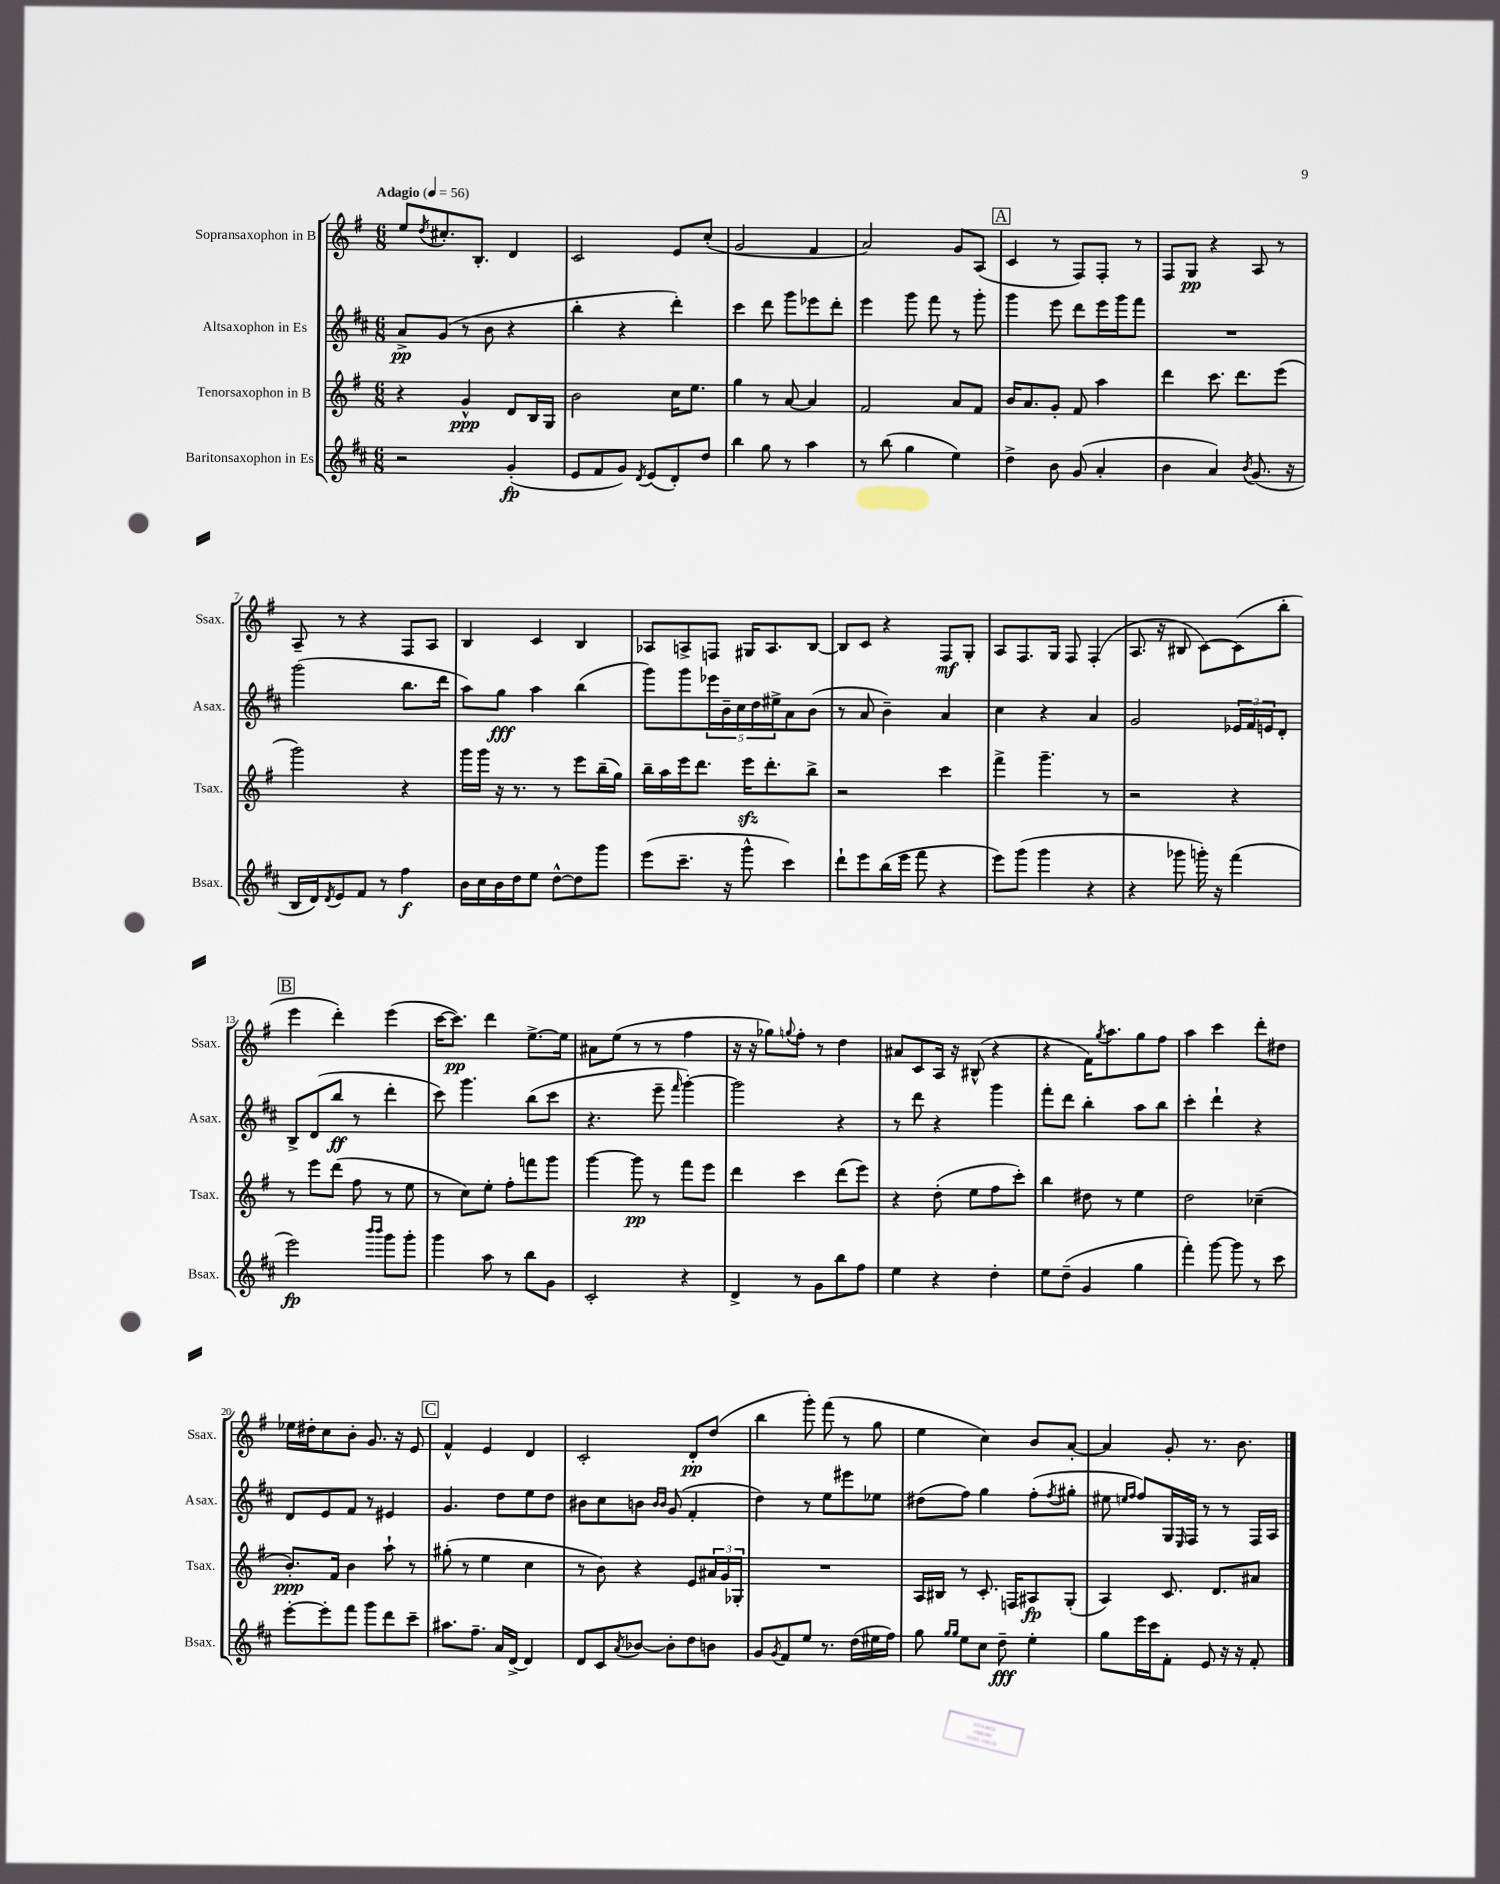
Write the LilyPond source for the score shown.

<<
\new StaffGroup <<
\new Staff = "s0" \with { instrumentName = "Sopransaxophon in B" shortInstrumentName = "Ssax." } {
    \clef treble \key g \major \numericTimeSignature \time 6/8 \tempo "Adagio" 4 = 56
    e''8 \acciaccatura { d''8 } cis''8.-. b8.-. d'4 |
    c'2 e'8 c''8-.( |
    g'2 fis'4 |
    a'2) g'8 a8( |
    \mark \markup { \box "A" } c'4 r8 fis8) fis8-. r8 |
    fis8 g8\pp r4 a8 r8 |
    a8-- r8 r4 fis8 a8 |
    b4 c'4 b4 |
    aes8 a8-> f8 gis16 a8. b8~ |
    b8 c'8 r4 fis8\mf g8-. |
    a8 fis8. g16 fis8 fis4-.( |
    a8. r16 bis8 c'8~) c'8( b''8-. |
    \mark \markup { \box "B" } e'''4 d'''4-.) e'''4( |
    c'''16~ c'''8.\pp) d'''4 e''8.~-> e''16 |
    ais'8 e''8( r8 r8 fis''4 |
    r16 r16 ges''8) \appoggiatura { g''8 } fis''8-. r8 d''4 |
    ais'8 c'8 a16 r16 bis8-^( r4 |
    r4 fis'16) \acciaccatura { g''8 } a''8. g''8 fis''8 |
    a''4 c'''4 d'''8-. dis''8 |
    ees''16 dis''16-. c''8 b'8-. g'8. r16 e'8 |
    \mark \markup { \box "C" } fis'4-^ e'4 d'4 |
    c'2-. d'8-.\pp d''8( |
    b''4 g'''8-.) fis'''8( r8 g''8 |
    e''4 c''4) b'8 a'8~-. |
    a'4 g'8-. r8. b'8. \bar "|." |
}
\new Staff = "s1" \with { instrumentName = "Altsaxophon in Es" shortInstrumentName = "Asax." } {
    \clef treble \key d \major \numericTimeSignature \time 6/8
    a'8->\pp g'8( r8 b'8 r4 |
    b''4-. r4 d'''4-.) |
    cis'''4 d'''8 g'''8 ees'''8 d'''8-. |
    e'''4 g'''8 fis'''8 r8 g'''8-. |
    \mark \markup { \box "A" } g'''4 e'''8 d'''8 e'''16 g'''16 fis'''8 |
    R2. |
    g'''2( b''8. d'''16 |
    a''8) g''8\fff a''4 b''4( |
    g'''8) g'''8 \tuplet 5/4 { ees'''16 b'16-- cis''16 d''16 eis''16-> } a'8 b'8( |
    r8 a'8 b'4--) a'4 |
    cis''4 r4 a'4 |
    g'2 \tuplet 3/2 { ees'16 fis'16 e'16 } d'8-. |
    \mark \markup { \box "B" } b8-> d'8( b''8\ff r8 d'''4-. |
    cis'''8) g'''4. b''8( cis'''8 |
    r4. e'''8-- \grace { fis'''16 } g'''4~-.) |
    g'''2 r4 |
    r8 d'''8 r4 g'''4 |
    fis'''8-. d'''8 b''4-. a''8 b''8 |
    cis'''4-. d'''4-! r4 |
    d'8 e'8 fis'8 r8 eis'4 |
    \mark \markup { \box "C" } g'4. d''8 e''8 d''8 |
    bis'8 cis''8 b'8 \grace { b'16 b'16 } g'8( fis'4-. |
    d''4) r8 e''8 eis'''8 ees''8 |
    dis''8( fis''8) g''4 fis''8-.( \acciaccatura { fis''8 } gis''8-. |
    eis''8 \grace { e''16 fis''16 } fis''8) g16 \grace { e16 } fis16 r8 r8 fis16 a16 \bar "|." |
}
\new Staff = "s2" \with { instrumentName = "Tenorsaxophon in B" shortInstrumentName = "Tsax." } {
    \clef treble \key g \major \numericTimeSignature \time 6/8
    r4 g'4-^\ppp d'8 b16 g16 |
    b'2 c''16 e''8. |
    g''4 r8 a'8~ a'4 |
    fis'2 a'8 fis'8 |
    \mark \markup { \box "A" } b'16 a'8. g'8-. fis'8 a''4 |
    d'''4 c'''8. d'''8. e'''8( |
    g'''2) r4 |
    g'''16 g'''16 r16 r8. r8 e'''8 b''16--( g''16) |
    b''16-- a''16 e'''16 d'''8. e'''16\sfz d'''8.-. b''8-> |
    r2 c'''4 |
    fis'''4-> g'''4.-- r8 |
    r2 r4 |
    \mark \markup { \box "B" } r8 e'''8 d'''8( fis''8 r8 e''8 |
    r8 c''8) e''8-. fis''8-. f'''8 g'''8 |
    g'''4~ g'''8\pp r8 fis'''8 e'''8 |
    d'''4 c'''4 d'''8( e'''8) |
    r4 d''8-.( e''8 fis''8 c'''8-.) |
    b''4 dis''8 r8 e''4 |
    d''2 ces''4--( |
    b'8.-.\ppp) fis'16 b'4 a''8-! r8 |
    \mark \markup { \box "C" } gis''8-.( r8 e''4 c''4 |
    r8 b'8) r4 e'8 \tuplet 3/2 { ais'16 g'16 ges16-. } |
    R2. |
    a16 bis16 r8 c'8.-. f16 ais8\fp g8-.( |
    a4) c'8. d'8. ais'8 \bar "|." |
}
\new Staff = "s3" \with { instrumentName = "Baritonsaxophon in Es" shortInstrumentName = "Bsax." } {
    \clef treble \key d \major \numericTimeSignature \time 6/8
    r2 g'4-.\fp( |
    e'8 fis'8 g'8) \acciaccatura { d'8 } e'8( d'8-.) d''8 |
    b''4 g''8 r8 a''4 |
    r8 b''8( g''4 e''4) |
    \mark \markup { \box "A" } d''4-> b'8 g'8( a'4-. |
    b'4 a'4) \acciaccatura { b'8 } g'8.( r16 |
    b16 d'16) \acciaccatura { d'8 } e'8 fis'8 r8 fis''4\f |
    b'16 cis''16 b'16 d''16 e''8 d''8~-^ d''8 g'''8 |
    e'''8( cis'''8.-- r16 g'''8-^ cis'''4) |
    d'''8-! e'''8 b''16( e'''16 fis'''8 r4 |
    e'''8) g'''8( g'''4 r4 |
    r4 ges'''8 g'''16-.) r16 fis'''4( |
    \mark \markup { \box "B" } e'''2\fp) \grace { b'''16 b'''16 } g'''8 g'''8-. |
    g'''4 a''8 r8 b''8 g'8 |
    cis'2-. r4 |
    d'4-> r8 g'8 b''8 fis''8 |
    e''4 r4 d''4-. |
    e''8 d''8--( g'4 g''4 |
    fis'''4-.) g'''8~ g'''8 r8 cis'''8 |
    e'''8~-. e'''8-. fis'''8 g'''8 d'''8 cis'''8-- |
    \mark \markup { \box "C" } ais''8. fis''8.-- a'16 d'16~-> d'4 |
    d'8 cis'8 \acciaccatura { a'8 } bes'8~ bes'8-. d''8 b'8 |
    g'8 \acciaccatura { g'8 } fis'8 e''8 r8. d''16( eis''16 fis''16) |
    g''8 \grace { g''16 g''16 } e''8 cis''8 d''8--\fff e''4-. |
    g''8 e'''16 cis'''16 fis'8-. e'8 r16 r16 fis'8-. \bar "|." |
}
>>
>>
